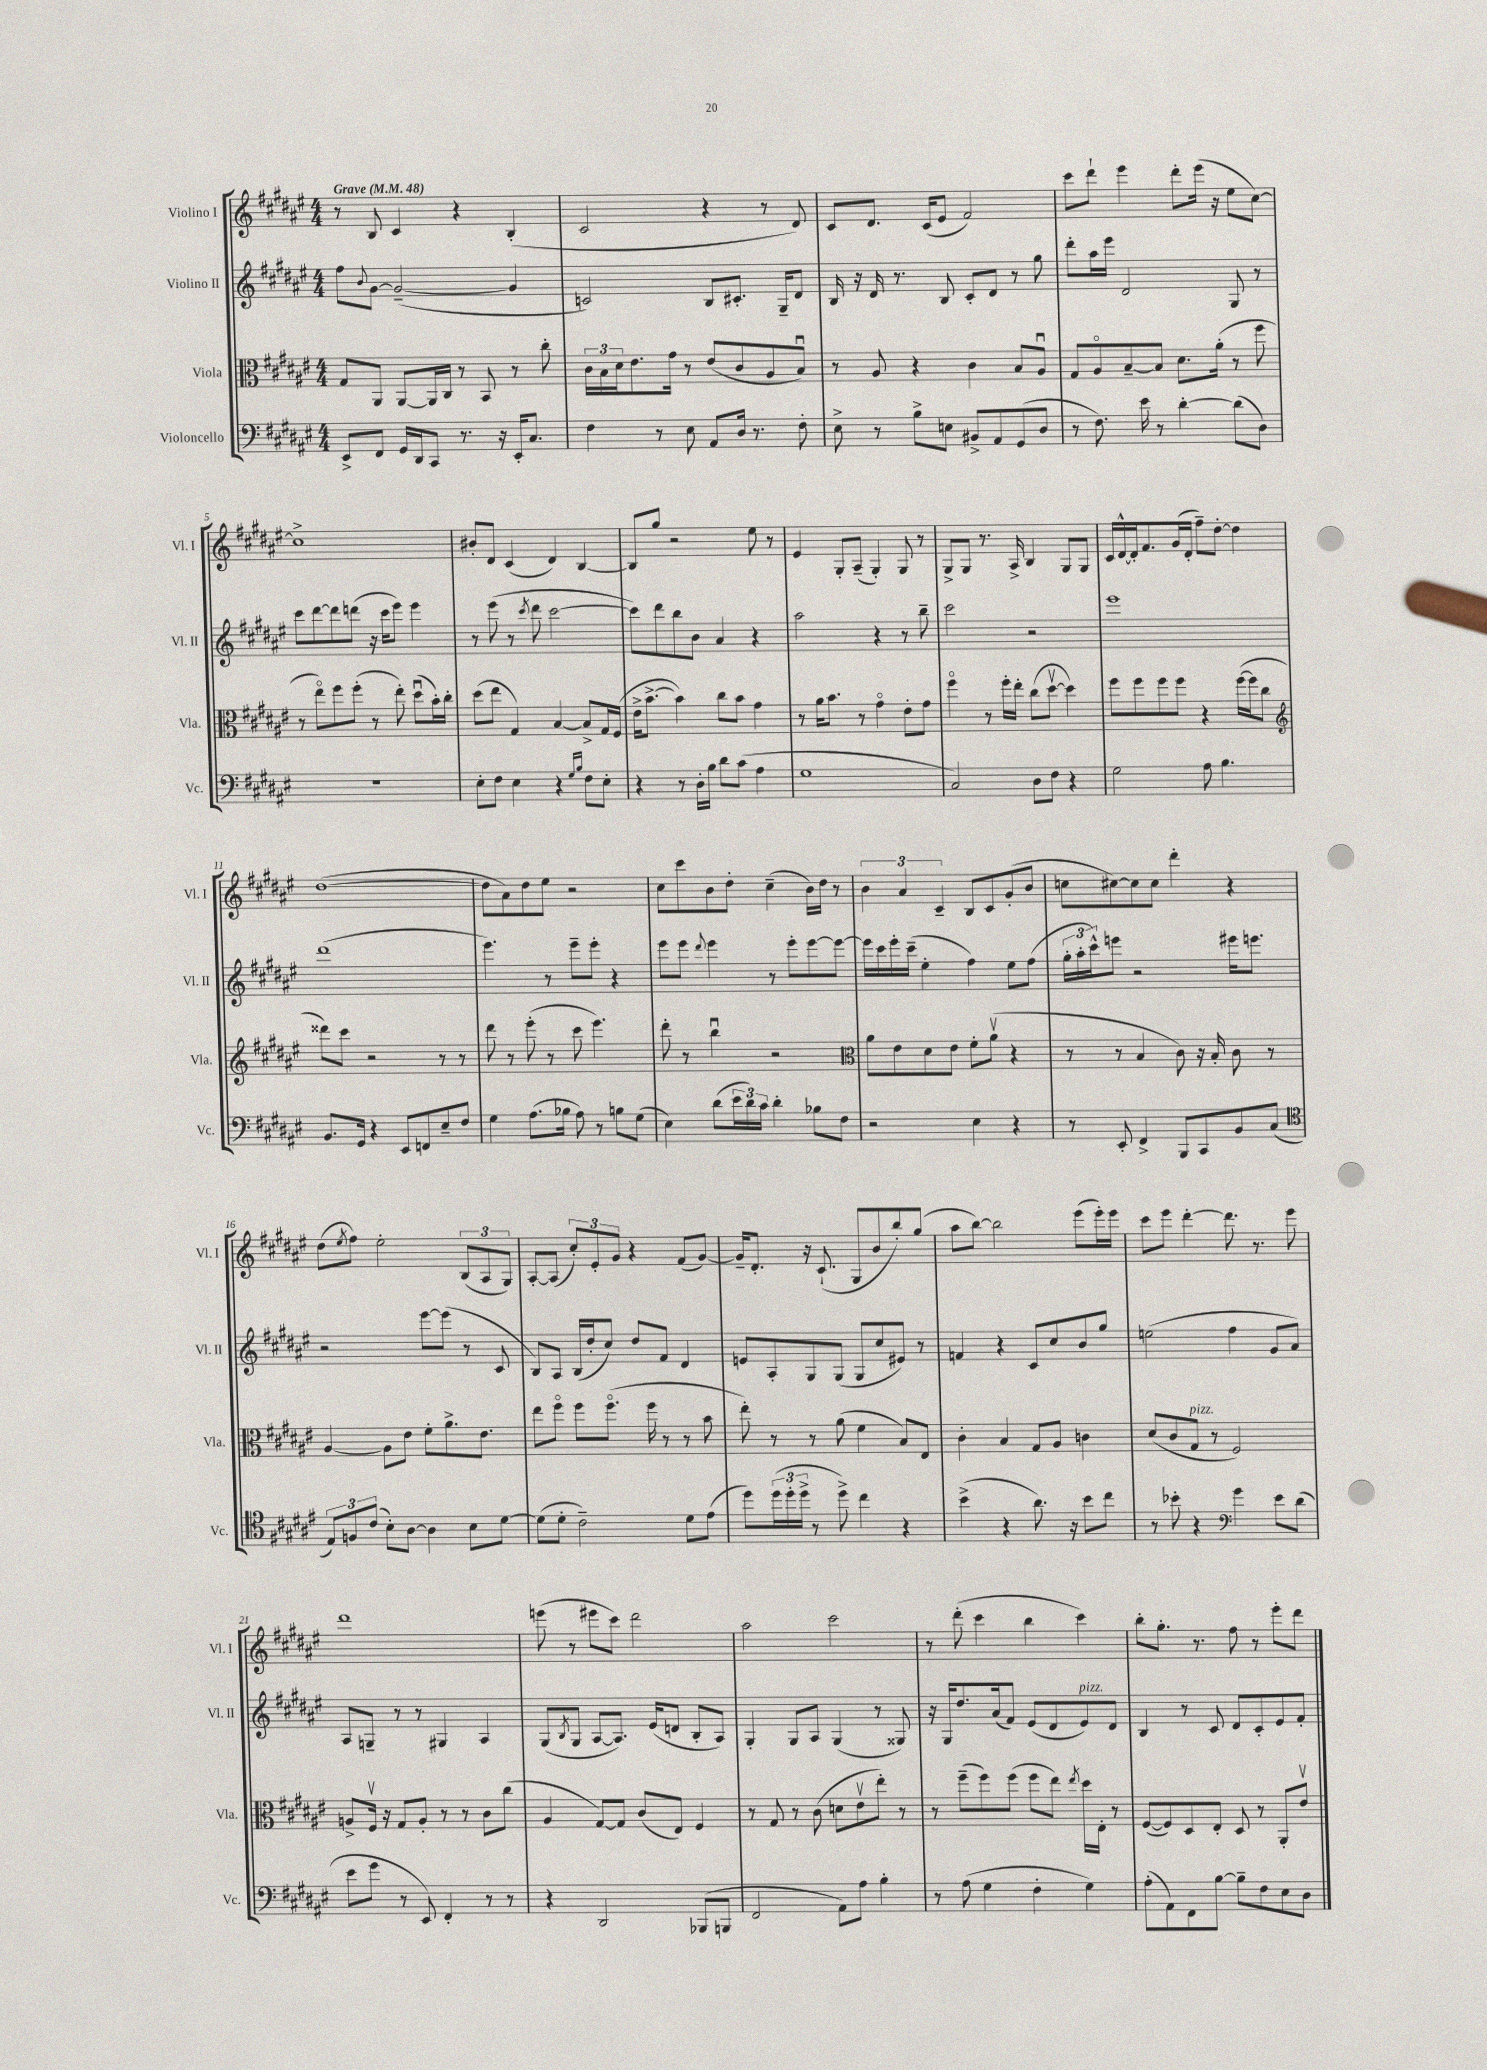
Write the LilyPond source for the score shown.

<<
\new StaffGroup <<
\new Staff = "s0" \with { instrumentName = "Violino I" shortInstrumentName = "Vl. I" } {
    \clef treble \key fis \major \numericTimeSignature \time 4/4 \tempo "Grave" 4 = 48
    r8 b8 cis'4 r4 b4-.( |
    cis'2 r4 r8 dis'8) |
    cis'8 dis'8. cis'16( eis'8 fis'2) |
    cis'''8 dis'''8-! eis'''4 dis'''8-. eis'''16( r16 eis''8 cis''8~) |
    cis''1-> |
    bis'8-. dis'8 cis'4( dis'4) b4~ |
    b8 gis''8 r2 eis''8 r8 |
    eis'4 gis8-. ais8--( gis4-.) gis8 r8 |
    gis8-> gis8 r8. ais16-> b4 gis8 gis8 |
    cis'16 dis'16~-^ dis'16-. fis'8. gis'16( dis'16-. fis''8--) dis''8~-. dis''4 |
    dis''1~( |
    dis''8 ais'8) dis''8 eis''8 r2 |
    cis''8 cis'''8 b'8 dis''8-. cis''4--( b'16) dis''16 r8 |
    \tuplet 3/2 { b'4 ais'4 cis'4-- } b8 cis'8 gis'8-.( b'8 |
    c''8 cis''8~) cis''8 cis''8 dis'''4-. r4 |
    dis''8( \acciaccatura { eis''8 } fis''8) eis''2-. \tuplet 3/2 { b8( ais8 gis8) } |
    ais8~-. ais8( \tuplet 3/2 { cis''8-.) eis'8-. gis'8 } r4 fis'8( gis'8~) |
    gis'16-- dis'8.-. r16 cis'8.-!( gis8 b'8 b''8-.) gis''8( |
    ais''8 b''8~) b''2 eis'''8( eis'''16-.) eis'''16 |
    cis'''8 eis'''8 dis'''4~-. dis'''8. r8. eis'''8 |
    dis'''1 |
    e'''8( r8 eis'''8 cis'''8) dis'''2 |
    ais''2 cis'''2 |
    r8 dis'''8-.( cis'''4 b''4 cis'''4) |
    b''8-. gis''8.-. r8. fis''8 r8 eis'''8-. dis'''8 \bar "|." |
}
\new Staff = "s1" \with { instrumentName = "Violino II" shortInstrumentName = "Vl. II" } {
    \clef treble \key fis \major \numericTimeSignature \time 4/4
    fis''8 \appoggiatura { b'8 } gis'8~ gis'2~--( gis'4 |
    c'2) b8 cis'8.-. gis16-- dis'8 |
    b16 r16 dis'16 r8. b8 cis'8-. dis'8 r8 gis''8 |
    dis'''8-. ais''16 eis'''16 dis'2 gis8 r8 |
    cis'''8 dis'''8~ dis'''8 d'''8( r16 cis'''16 eis'''8) eis'''4 |
    r8 eis'''8( r8 \acciaccatura { cis'''8 } dis'''8 cis'''2~ |
    cis'''8) dis'''8 b''8 b'8 ais'4 r4 |
    ais''2 r4 r8 b''8-- |
    cis'''2 r2 |
    eis'''1 |
    dis'''1( |
    eis'''4.) r8 eis'''8-- eis'''8-. r4 |
    eis'''8 eis'''8 \appoggiatura { dis'''8 } eis'''4 r8 eis'''8-. eis'''8~ eis'''8~ |
    eis'''16 cis'''16 eis'''16-. cis'''16--( eis''4-. fis''4) eis''8 fis''8( |
    \tuplet 3/2 { gis''16-. ais''16-. cis'''16-^) } e'''8 r2 eis'''16 e'''8. |
    r2 eis'''8~ eis'''8( r8 cis'8 |
    b8) ais8 b16( dis''16-. cis''8) dis''8 fis'8 dis'4 |
    e'8 ais8-. gis8 gis8( gis8 cis''8 eis'8) r8 |
    f'4 r4 cis'8 cis''8 b'8 gis''8 |
    e''2( fis''4 gis'8 ais'8) |
    ais8 g8-- r8 r8 gis4 ais4 |
    gis8( \acciaccatura { b8 } gis8 ais8~ ais8.) eis'16( d'8 b8-. ais8) |
    gis4-. gis8 ais8 gis4( r8 gisis8) |
    r16 gis16 dis''8. ais'16( fis'8) eis'8( dis'8 eis'8^\markup { \italic "pizz." }) dis'8 |
    b4 r8 cis'8 dis'8 cis'8-. eis'8 fis'8-. \bar "|." |
}
\new Staff = "s2" \with { instrumentName = "Viola" shortInstrumentName = "Vla." } {
    \clef alto \key fis \major \numericTimeSignature \time 4/4
    gis8 ais,8 ais,8~ ais,16 cis16 r8 b,8 r8 cis''8-. |
    \tuplet 3/2 { cis'16 b16 dis'16 } eis'8. gis'16 r8 eis'8( cis'8 ais8 b8\downbow) |
    r8 ais8 r4 cis'4 b8 ais8\downbow |
    gis8 ais8\flageolet b8~-- b8 dis'8. ais'16-.( r8 fis''8 |
    r8 eis''8\flageolet) fis''8 fis''8-.( r8 eis''8-.) dis''8\downbow( b'16-.) cis''16-. |
    dis''8( eis''8 gis4) b4~ b8-> gis16 fis16( |
    eis'16-> b'8.~-> b'4) cis''8 b'8 gis'4 |
    r8 ais'16 b'8. r8 gis'4\flageolet eis'8-. gis'8 |
    fis''4\flageolet r8 fis''16-. eis''16-. cis''8( dis''8~\upbow dis''4) |
    fis''8 fis''8 fis''8 fis''8 r4 fis''16~( fis''16 cis''8 |
    \clef treble disis'''8) cis'''8 r2 r8 r8 |
    dis'''8 r8 eis'''8-.( r8 cis'''8 eis'''4.) |
    dis'''8-. r8 b''4\downbow r2 |
    \clef alto ais'8 eis'8 dis'8 eis'8 fis'8-. ais'8\upbow( r4 |
    r8 r8 b4 cis'8) r16 b16-. cis'8 r8 |
    ais4~ ais8 eis'8 fis'8-. ais'8.-> eis'8. |
    eis''8 fis''8\flageolet fis''8 fis''8.\flageolet( fis''16 r8 r8 b'8 |
    eis''8-.) r8 r8 ais'8( fis'4 b8) eis8 |
    cis'4-. b4 gis8 ais8 c'4 |
    dis'8( cis'8 gis8^\markup { \italic "pizz." } r8 fis2) |
    a8-> fis16\upbow r16 gis8 a8-. r8 r8 cis'8 cis''8( |
    ais4 gis8~) gis8 cis'8( eis8) fis4 |
    r8 gis8 r8 cis'8( d'8 eis'8\upbow eis''8-.) r8 |
    r8 fis''8--( fis''8) fis''8( fis''8 eis''8) \acciaccatura { eis''8 } dis''16 eis16-. r8 |
    fis8~( fis8) dis8 eis8-. dis8 r8 ais,8-. eis'8\upbow \bar "|." |
}
\new Staff = "s3" \with { instrumentName = "Violoncello" shortInstrumentName = "Vc." } {
    \clef bass \key fis \major \numericTimeSignature \time 4/4
    eis,8-> fis,8 gis,16 dis,16 cis,8 r8. r16 eis,16-. cis8. |
    fis4 r8 eis8 ais,8 dis16 r8. fis8-. |
    eis8-> r8 b8-> e8 bis,8-> ais,8 gis,8( dis8 |
    r8 fis8.) eis'16 r8 dis'4~-. dis'8( dis8) |
    R1 |
    eis8-. fis8 eis4 r4 \grace { gis16 b16 } fis8 eis8-. |
    r4 r8 dis16-. b16 dis'8 cis'8( ais4 |
    gis1 |
    cis2) dis8 fis8 r4 |
    gis2 ais8 b4. |
    b,8. gis,16 r4 eis,8 f,8 eis8-- fis8 |
    gis4 ais8.( bes16 ais8) r8 b8 gis8( |
    eis4) dis'8( \tuplet 3/2 { eis'16 dis'16) cis'16 } dis'4-. bes8 fis8 |
    r2 eis4 r4 |
    r8 eis,8-. fis,4-> b,,8 cis,8 b,8 cis8( |
    \clef tenor \tuplet 3/2 { eis8) f8 cis'8( } b8-.) ais8~ ais4 b8 dis'8~ |
    dis'8( dis'8-. cis'2--) dis'8 eis'8( |
    dis''8) \tuplet 3/2 { dis''16( dis''16-. dis''16-> } r8 dis''8->) cis''4 r4 |
    b'4->( r4 ais'8.) r16 b'8 cis''8 |
    r8 bes'8-. r4 \clef bass gis'4 eis'8 dis'8( |
    eis'8 gis'8 r8 eis,8) fis,4-. r8 r8 |
    r4 dis,2 bes,,8( b,,8 |
    fis,2 ais,8) ais8 b4-. |
    r8 ais8( gis4 fis4-. gis4) |
    ais8-.( ais,8) fis,8 b8~ b8-- fis8 eis8 dis8 \bar "|." |
}
>>
>>
